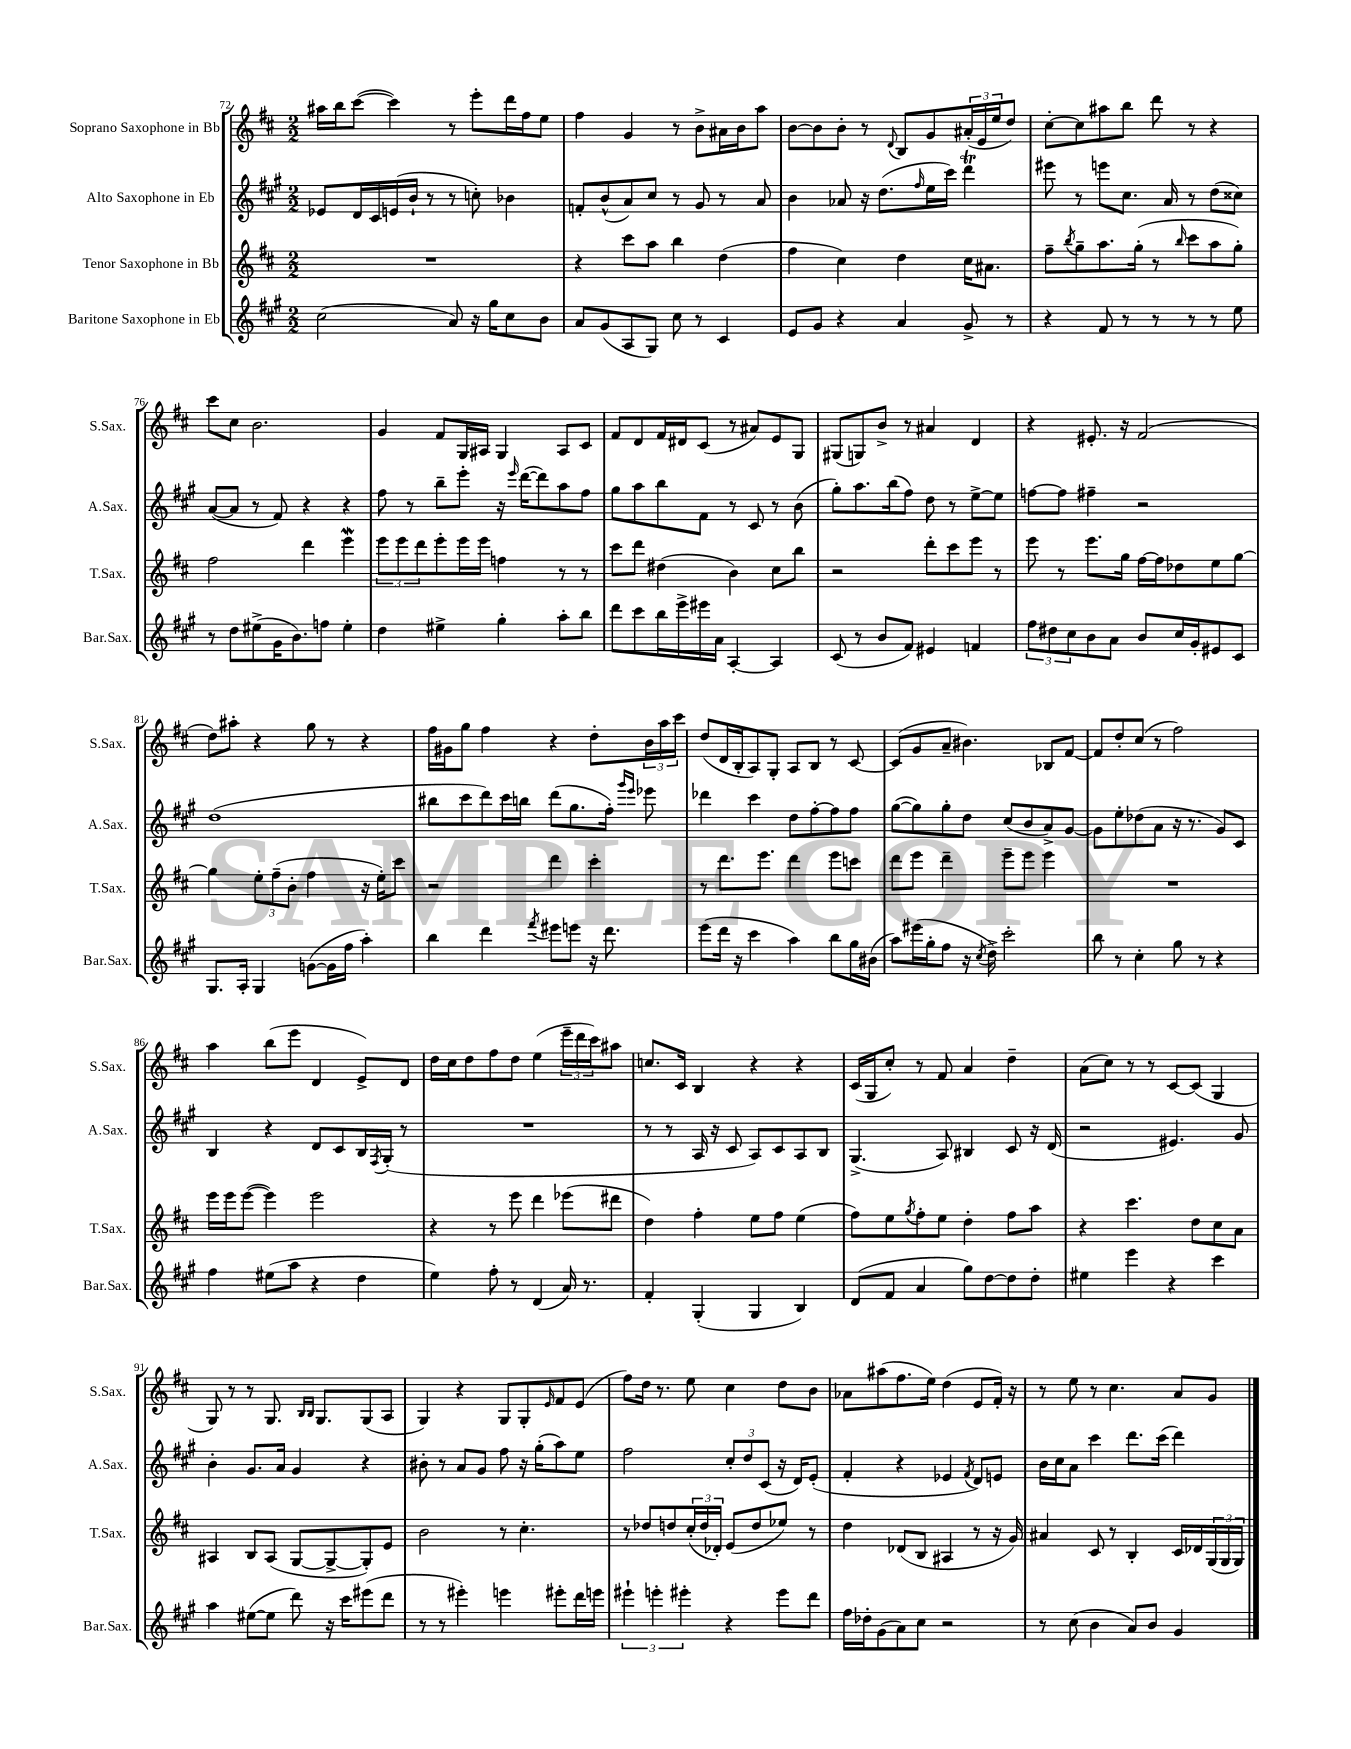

**kern	**kern	**kern	**kern
*staff4	*staff3	*staff2	*staff1
*clefG2	*clefG2	*clefG2	*clefG2
*k[f#c#g#]	*k[f#c#]	*k[f#c#g#]	*k[f#c#]
*M2/2	*M2/2	*M2/2	*M2/2
(2cc#\	1r	8e-/L	16aa#\LL
.	.	.	16bb\J
.	.	16d/L	([8ccc#\J
.	.	16c#/	.
.	.	(16e/	4ccc#\])
.	.	16b`/JJ	.
.	.	8r	.
8a/)	.	8r	8r
16r	.	8cc'\)	8eee'\L
16gg#\LK	.	.	.
8cc#\	.	4b-\	16ddd\L
.	.	.	16ff#\J
8b\J	.	.	8ee\J
=	=	=	=
8a/L	4r	8f'/L	4ff#\
(8g#/	.	(8b^^/	.
8A/	8ccc#\L	8a/)	4g/
8G#/J)	8aa\J	8cc#/J	.
8cc#\	4bb\	8r	8r
8r	.	8g#/	8b^\L
4c#/	(4dd\	8r	16a#\L
.	.	.	16b\J
.	.	8a/	8aa\J
=	=	=	=
8e/L	4ff#\	4b\	[8b\L
8g#/J	.	.	8b\]
4r	4cc#\)	8a-/	8b'\J
.	.	16r	8r
.	.	(8.dd\L	.
.	.	.	8qqd/
4a/	4dd\	.	8B/L
.	.	16qqff#/	.
.	.	16ee\L	8g/
.	.	16ccc#\JJ)	.
8g#^/	16cc#\LK	4ddd\	(24a#'/L
.	.	.	24e/
.	8.a#\J	.	.
.	.	.	24ee/J
8r	.	.	8dd/J)
=	=	=	=
4r	8ff#~\L	8eee#\	[8cc#'\L
.	8qbb/	.	.
.	8gg~\	8r	8cc#\]
8f#/	8.aa\	8eee\L	8aa#\
8r	.	8.cc#\J	8bb\J
.	(16gg'\Jk	.	.
8r	8r	.	8ddd\
.	.	16a/	.
.	16qqbb/	.	.
8r	8ccc#\L	8r	8r
8r	8aa\	(8dd\L	4r
8ee\	8gg'\J)	8cc##\J)	.
=	=	=	=
8r	2ff#\	([8a/L	8ccc#\L
8dd\L	.	8a/]J	8cc#\J
(8ee#^\	.	8r	2.b\
16g#\K	.	8f#/)	.
8.b\)	.	.	.
.	4ddd\	4r	.
8ff\J	.	.	.
4ee#'\	4eee\	4r	.
=	=	=	=
4dd\	12eee\L	8ff#\	4g/
.	12eee\	.	.
.	.	8r	.
.	12ddd\	.	.
4ee#^\	8eee'\	8bb~\L	8f#/L
.	16eee\L	8eee'\J	16G/L
.	16eee\JJ	.	16A#/JJ
4gg#'\	4ff\	16r	4G/
.	.	16qqeee/	.
.	.	([16ddd\LK	.
.	.	8ddd\])	.
8aa'\L	8r	8aa\	8A#/L
8bb\J	8r	8ff#\J	8c#/J
=	=	=	=
8ddd\L	8ccc#\L	8gg#\L	8f#/L
8ccc#\	8ddd\J	8aa\	8d/
16bb\L	(4dd#\	8bb\	16f#/L
16eee^\	.	.	16d#/J
16eee#\	.	8f#\J	(8c#/J
16a\JJ	.	.	.
[4A'/	4b\)	8r	8r
.	.	8c#/	8a#/L)
4A/]	8cc#\L	8r	8e/
.	8bb\J	(8b\	8G/J
=	=	=	=
(8c#/	2r	8gg#'\L)	(8G#/L
8r	.	8.aa\	8G/)
8b/L	.	.	8b^/J
.	.	(16bb\k	.
8f#/J)	.	8ff#\J)	8r
4e#/	8ddd'\L	8dd\	4a#/
.	8ccc#\	8r	.
4f/	8eee\J	[8ee^\L	4d/
.	8r	8ee\]J	.
=	=	=	=
12ff#\L	8eee\	[8ff\L	4r
12dd#\	.	.	.
.	8r	8ff\]J	.
12cc#\	.	.	.
8b\	8.eee\L	4ff#~\	8.e#'/
8a\J	.	.	.
.	16gg\Jk	.	16r
8b/L	[16ff#\LL	2r	(2f#/
.	16ff#\]J	.	.
16cc#/L	8dd-\	.	.
16g#'/J	.	.	.
8e#/	8ee\	.	.
8c#/J	[8gg\J	.	.
=	=	=	=
8.G#/L	4gg\]	(1dd	8dd\L)
.	.	.	8aa#'\J
16A'/Jk	.	.	.
4G#/	12ee'\L	.	4r
.	(12ff#~\	.	.
.	12b'\J	.	.
([8g\L	4ff#\	.	8gg\
16g\]L	.	.	8r
16ff#\JJ	.	.	.
4aa'\)	16r	.	4r
.	16ee'\LK)	.	.
.	8ccc#\J	.	.
=	=	=	=
4bb\	2r	8bb#\L	16ff#\LL
.	.	.	16g#\J
.	.	8ccc#\	8gg\J
4ddd\	.	8ddd\)	4ff#\
.	.	16ccc#\L	.
.	.	16bb\JJ	.
8qfff#/	.	.	.
8eee#\L	4ddd\	(8ddd\L	4r
8eee\J	.	8.gg#\	.
16r	4ccc#'\	.	8dd'\L
8.ddd\	.	16ff#'\Jk)	.
.	.	16qqggg#/LL	.
.	.	16qqeee/JJ	.
.	.	8eee-\	24b\L
.	.	.	24aa\
.	.	.	24ccc#\JJ
=	=	=	=
(8eee\L	8r	4ddd-\	(8dd/L
16ddd\Jk	8.ddd\L	.	16d/L
16r	.	.	16B'/J
4ccc#\	.	4ccc#\	8A/)
.	8.eee\J	.	.
.	.	.	8G'/J
4aa\)	4ddd\	8dd\L	8A/L
.	.	[8ff#'\	8B/J
8bb\L	8eee\L	8ff#\]	8r
16gg#\L	8ccc\J	8ff#\J	[8c#/
(16b#\JJ	.	.	.
=	=	=	=
8aa\L)	8ddd\L	([8gg#\L	(8c#/]L
(16eee#\L	8eee\J	8gg#\])	8g/
16gg#'\J	.	.	.
8ff#\J	4ddd~\	8gg#'\	8a~/J
16r	.	8dd\J	4.b#\)
8qcc#/	.	.	.
16dd^\)	.	.	.
2ccc#'\	8eee~\L	(8cc#/L	.
.	8eee\J	8b/	.
.	4eee\	8a^/)	8B-/L
.	.	[8g#/J	[8f#/J
=	=	=	=
8bb\	1r	8g#\]L	8f#/]L
8r	.	8ee'\	8dd'/
4cc#'\	.	(8dd-\	(8cc#/J
.	.	8a\J	8r
8gg#\	.	16r	2ff#\)
.	.	8.r	.
8r	.	.	.
4r	.	8g#/L)	.
.	.	8c#/J	.
=	=	=	=
4ff#\	16eee\LL	4B/	4aa\
.	16eee\J	.	.
.	([8eee\J	.	.
(8ee#\L	4eee\])	4r	(8bb\L
8aa\J	.	.	8eee\J
4r	2eee\	8d/L	4d/
.	.	8c#/	.
4dd\	.	16B/L	8e^/L)
.	.	8qF#/	.
.	.	(16G#'/JJ	.
.	.	8r	8d/J
=	=	=	=
4ee\)	4r	1r	16dd\LL
.	.	.	16cc#\J
.	.	.	8dd\
8ff#'\	8r	.	8ff#\
8r	8eee\	.	8dd\J
(4d/	4ddd\	.	(4ee\
16a/)	(8eee-\L	.	24eee~\LL
.	.	.	24ddd\
8.r	.	.	.
.	.	.	24ccc#\J)
.	8ddd#\J	.	8aa#\J
=	=	=	=
4f#'/	4dd\)	8r	8.cc/L
.	.	8r	.
.	.	.	16c#/Jk
(4G#'/	4ff#'\	16A/	4B/
.	.	16r	.
.	.	8c#/	.
4G#/	8ee\L	8A/L)	4r
.	8ff#\J	8c#/	.
4B/)	(4ee\	8A/	4r
.	.	8B/J	.
=	=	=	=
(8d/L	8ff#\L)	(4.G#^/	(16c#/LL
.	.	.	16G/J
8f#/J	8ee\	.	8cc#'/J)
.	8qgg/	.	.
4a/	8ff#'\	.	8r
.	8ee\J	8A/)	8f#/
8gg#\L)	4dd'\	4B#/	4a/
[8dd\	.	.	.
8dd\]	8ff#\L	8c#/	4dd~\
8dd'\J	8aa\J	16r	.
.	.	(16d/	.
=	=	=	=
4ee#\	4r	2r	(8a\L
.	.	.	8cc#\J)
4eee\	4.ccc#\	.	8r
.	.	.	8r
4r	.	4.e#/)	[8c#/L
.	8dd\L	.	(8c#/]J
4ccc#\	8cc#\	.	4G/
.	8a\J	8g#/	.
=	=	=	=
4aa\	4A#/	4b'\	8G/)
.	.	.	8r
([8ee#\L	8B/L	8.g#/L	8r
8ee#\]J	(8A#/J	.	8.G/
.	.	16a/Jk	.
8ddd\)	[8G/L	4g#/	.
.	.	.	16qqB/LL
.	.	.	16qqB/JJ
.	.	.	8.G/L
16r	8G^/_	.	.
16ccc#\LK	.	.	.
(8eee#\	8G'/])	4r	(8G/
8ddd\J	8e/J	.	8A/J
=	=	=	=
8r	2b\	8b#'\	4G/)
8r	.	8r	.
4eee#'\)	.	8a/L	4r
.	.	8g#/J	.
4eee\	8r	8ff#\	8G/L
.	4.cc#'\	16r	8G'/
.	.	(16gg#'\LK	.
.	.	.	16qqe/
8eee#'\L	.	8aa\)	8f#/
16ddd\L	.	8ee\J	(8e/J
16eee\JJ	.	.	.
=	=	=	=
6eee#`\	8r	2ff#\	8ff#\L)
.	8dd-/L	.	16dd\Jk
6eee'\	.	.	.
.	.	.	8.r
.	8dd/	.	.
6eee#'\	.	.	.
.	(24cc#'/L	.	8ee\
.	24dd/	.	.
.	24d-'/JJ)	.	.
4r	(8e/L	12cc#'/L	4cc#\
.	.	12dd/	.
.	8dd/	.	.
.	.	(12c#/J	.
8eee#\L	8ee-/J)	16r	8dd\L
.	.	16d/LK)	.
8ddd\J	8r	(8e'/J	8b\J
=	=	=	=
16ff#\LL	4dd\	4f#'/	8a-\L
16dd-'\J	.	.	.
(8g#\	.	.	(8aa#\
8a\)	(8d-/L	4r	8.ff#\
8cc#\J	8B/J	.	.
.	.	.	16ee\Jk)
2r	4A#/	4e-/	(4dd\
.	.	8qf#/	.
.	8r	8d/L)	8e/L
.	16r	8e/J	16f#'/Jk)
.	16g/)	.	16r
=	=	=	=
8r	4a#/	16b\LL	8r
.	.	16cc#\J	.
(8cc#\	.	8a\J	8ee\
4b\	8c#/	4ccc#\	8r
.	8r	.	4.cc#\
8a/L)	4B'/	8.ddd\L	.
8b/J	.	.	.
.	.	(16ccc#\Jk	.
4g#/	16c#/LL	4ddd\)	8a/L
.	16d-/	.	.
.	(24G/	.	8g/J
.	24G/	.	.
.	24G/JJ)	.	.
==	==	==	==
*-	*-	*-	*-
